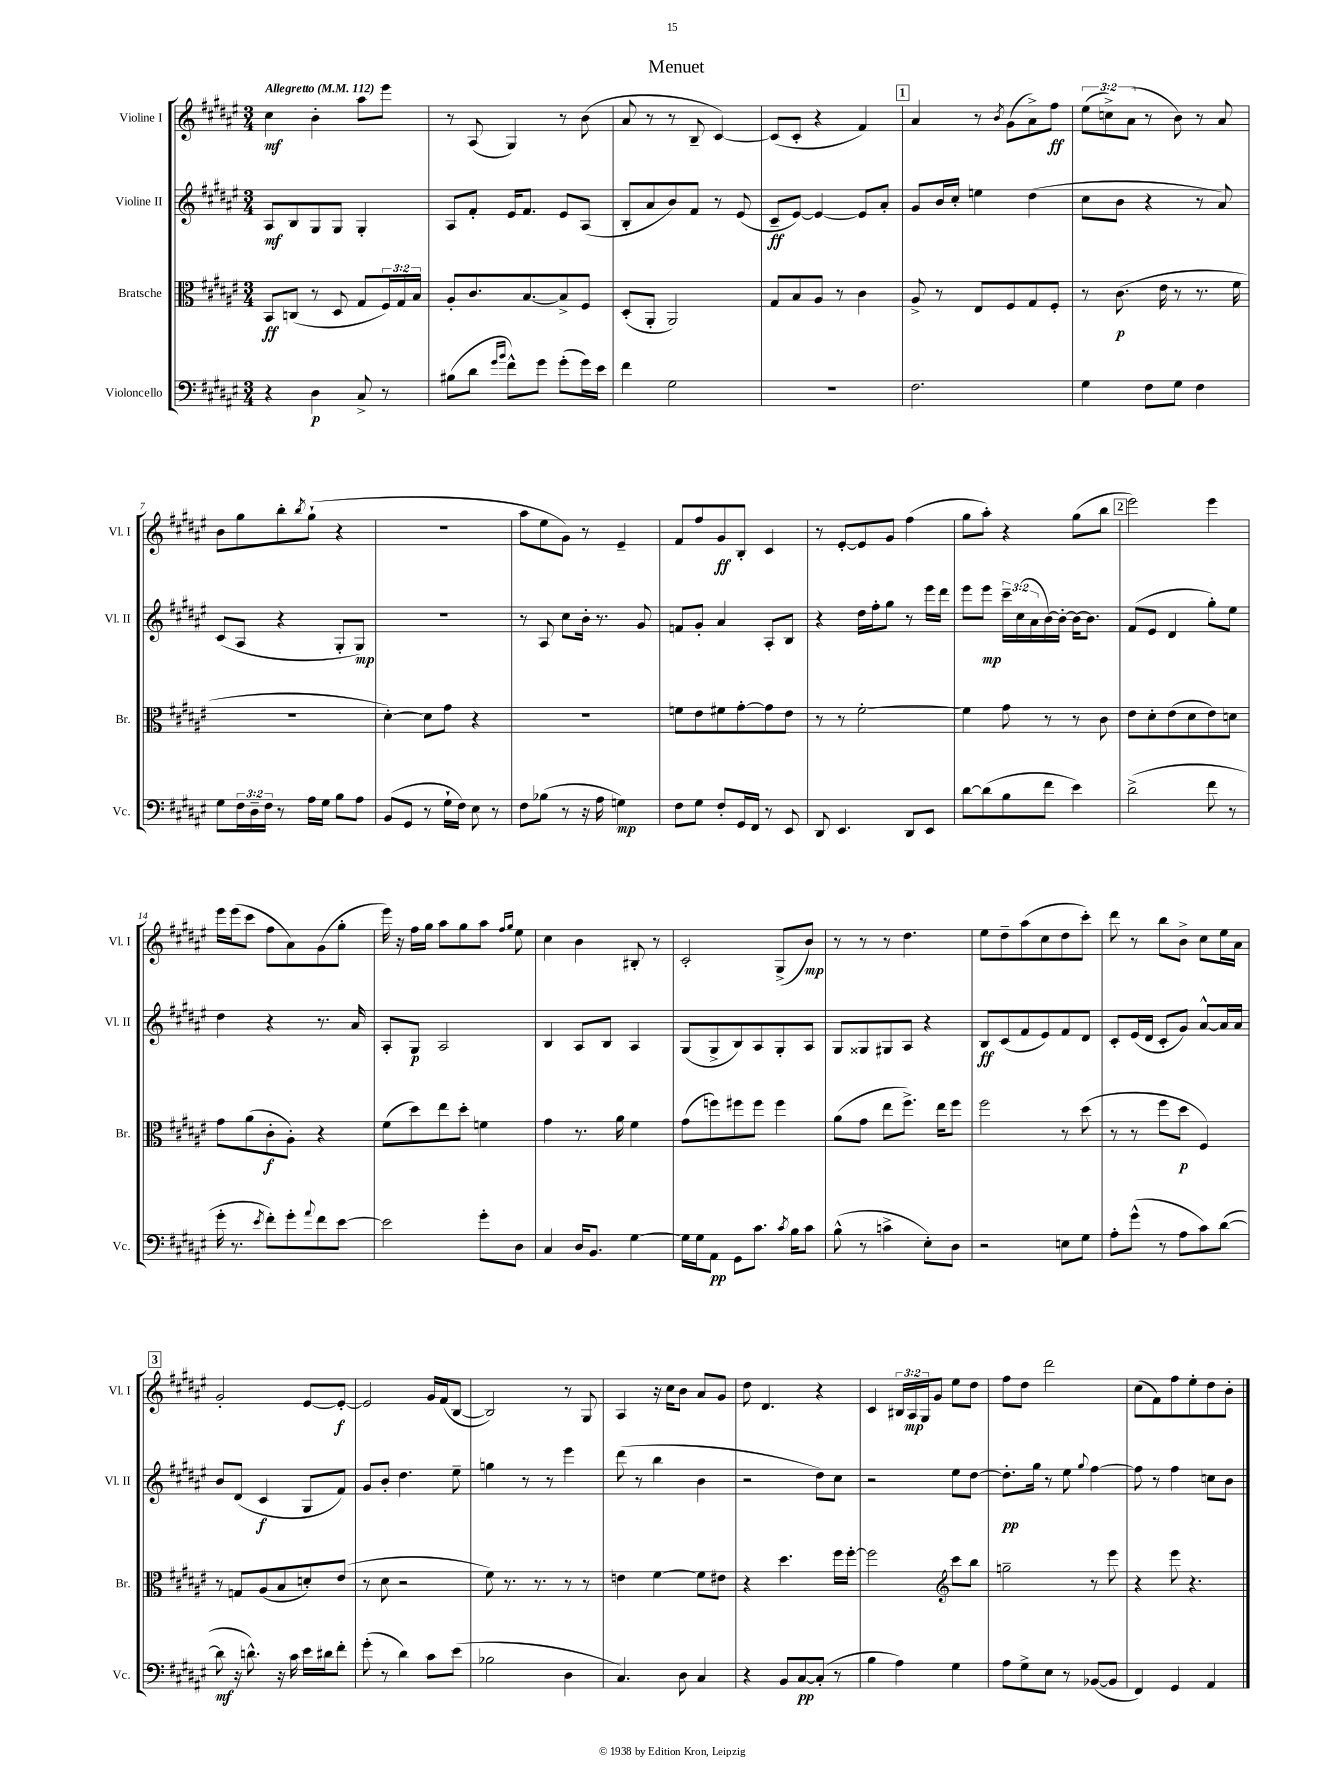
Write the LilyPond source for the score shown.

\header { title = "Menuet" }
<<
\new StaffGroup <<
\new Staff = "s0" \with { instrumentName = "Violine I" shortInstrumentName = "Vl. I" } {
    \clef treble \key fis \major \numericTimeSignature \time 3/4 \override Staff.TupletNumber.text = #tuplet-number::calc-fraction-text \tempo "Allegretto" 4 = 112
    cis''4\mf b'4-. ais''8 eis'''8 |
    r8 ais8( gis4) r8 b'8( |
    ais'8 r8 r8 b8-- cis'4~) |
    cis'8( cis'8-. r4 fis'4) |
    \mark \markup { \box "1" } ais'4 r8 \acciaccatura { b'8 } gis'8( ais'8->) fis''8\ff |
    \tuplet 3/2 { eis''8( c''8->) ais'8( } r8 b'8) r8 ais'8 |
    b'8 gis''8 b''8-. \acciaccatura { b''8 } gis''8-!( r4 |
    R2. |
    ais''8 eis''8 gis'8) r8 eis'4-- |
    fis'8 fis''8 gis'8\ff b8-. cis'4 |
    r8 eis'8~-. eis'8 gis'8 fis''4( |
    gis''8 ais''8-.) r4 gis''8( b''8 |
    \mark \markup { \box "2" } eis'''2) eis'''4 |
    eis'''16 eis'''16( cis'''8 fis''8 ais'8) gis'8( gis''8-. |
    eis'''16) r16 fis''16 gis''16 ais''8 gis''8 ais''8 \grace { fis''16 gis''16 } eis''8 |
    cis''4 b'4 bis8-. r8 |
    cis'2-. gis8->( b'8\mp) |
    r8 r8 r8 dis''4. |
    eis''8 dis''8-- ais''8( cis''8 dis''8 cis'''8-.) |
    dis'''8 r8 b''8 b'8-> cis''8 eis''16 ais'16 |
    \mark \markup { \box "3" } gis'2-. eis'8~ eis'8~-.\f |
    eis'2 gis'16 fis'16( b8~ |
    b2) r8 gis8 |
    ais4 r16 cis''16 b'8 ais'8 gis'8 |
    dis''8 dis'4. r4 |
    cis'4 \tuplet 3/2 { bis16 ais16\mp gis16 } gis'8 eis''8 dis''8 |
    fis''8 dis''8 dis'''2 |
    cis''8( fis'8) fis''8 eis''8-. dis''8 b'8-. \bar "|." |
}
\new Staff = "s1" \with { instrumentName = "Violine II" shortInstrumentName = "Vl. II" } {
    \clef treble \key fis \major \numericTimeSignature \time 3/4 \override Staff.TupletNumber.text = #tuplet-number::calc-fraction-text
    ais8\mf b8 gis8 gis8 gis4-. |
    ais8 fis'8-. eis'16 fis'8. eis'8 ais8( |
    b8-. ais'8 b'8) fis'8 r8 eis'8( |
    cis'8--\ff eis'8~) eis'4~ eis'8 ais'8-. |
    \mark \markup { \box "1" } gis'8 b'16 cis''16-. e''4 dis''4( |
    cis''8 b'8 r4 r8 ais'8) |
    cis'8( ais8 r4 gis8-. gis8\mp) |
    R2. |
    r8 ais8 cis''8 b'16-. r8. gis'8 |
    f'8 gis'8-. ais'4 ais8-. b8 |
    r4 dis''16 fis''16-. gis''8 r8 eis'''16 dis'''16 |
    eis'''8 eis'''8\mp \tuplet 3/2 { cis'''16-- cis''16( ais'16 } b'16~) b'16~-. b'16~ b'8. |
    \mark \markup { \box "2" } fis'8( eis'8 dis'4 gis''8-.) eis''8 |
    dis''4 r4 r8. ais'16 |
    ais8-. gis8\p ais2 |
    b4 ais8 b8 ais4 |
    gis8( gis8-> b8) ais8 gis8-. ais8 |
    gis8 gisis8 gis8 ais8 r4 |
    b8\ff cis'8( fis'8 eis'8) fis'8 dis'8 |
    cis'8-. eis'16( dis'16 cis'8-. gis'8) ais'8~-^ ais'16 ais'16 |
    \mark \markup { \box "3" } b'8 dis'8( cis'4\f gis8 fis'8) |
    gis'8 b'8-. dis''4. eis''8-- |
    g''4 r8 r8 eis'''4 |
    dis'''8( r8 b''4 b'4 |
    r2 dis''8) cis''8 |
    r2 eis''8 dis''8~ |
    dis''8.-.\pp gis''16 r8 eis''8 \appoggiatura { gis''8 } fis''4~ |
    fis''8 r8 fis''4 c''8 b'8 \bar "|." |
}
\new Staff = "s2" \with { instrumentName = "Bratsche" shortInstrumentName = "Br." } {
    \clef alto \key fis \major \numericTimeSignature \time 3/4 \override Staff.TupletNumber.text = #tuplet-number::calc-fraction-text
    b,8\ff c8( r8 dis8 gis8 \tuplet 3/2 { fis16) gis16 b16 } |
    ais8-. cis'8. b8.~ b8-> fis8 |
    dis8-.( ais,8-. ais,2) |
    gis8 b8 ais8 r8 cis'4 |
    \mark \markup { \box "1" } ais8-> r8 eis8 fis8 gis8 fis8-. |
    r8 cis'8.\p( eis'16 r8 r8. fis'16 |
    R2. |
    dis'4~-.) dis'8 gis'8 r4 |
    R2. |
    f'8 eis'8 fis'8 gis'8~-. gis'8 eis'8 |
    r8 r8 fis'2~-. |
    fis'4 gis'8 r8 r8 cis'8 |
    \mark \markup { \box "2" } eis'8 dis'8-. eis'8( dis'8 eis'8) d'8 |
    gis'8 ais'8( cis'8-.\f ais8-.) r4 |
    fis'8( dis''8) eis''8 dis''8-. f'4 |
    gis'4 r8. ais'16 fis'4 |
    gis'8( f''8) fis''8 fis''8 fis''4 |
    ais'8( gis'8 eis''8 fis''8.->) eis''16 fis''8 |
    fis''2 r8 dis''8( |
    r8 r8 fis''8 dis''8\p fis4) |
    \mark \markup { \box "3" } r8 g8 ais8( b8 d'8-.) eis'8( |
    r8 dis'8 r2 |
    fis'8) r8. r8. r8 r8 |
    e'4 fis'4~ fis'8 eis'8 |
    r4 dis''4. fis''16 fis''16~-. |
    fis''2 \clef treble cis'''8 b''8 |
    g''2-- r8 eis'''8 |
    r4 eis'''8 r4. \bar "|." |
}
\new Staff = "s3" \with { instrumentName = "Violoncello" shortInstrumentName = "Vc." } {
    \clef bass \key fis \major \numericTimeSignature \time 3/4 \override Staff.TupletNumber.text = #tuplet-number::calc-fraction-text
    r4 dis4\p cis8-> r8 |
    bis8( dis'8 \grace { gis'16 b'16 } fis'8-^) gis'8 gis'8-.( gis'16) eis'16 |
    fis'4 gis2 |
    R2. |
    \mark \markup { \box "1" } fis2. |
    gis4 fis8 gis8 fis4 |
    gis8 \tuplet 3/2 { fis16 dis16-- fis16 } r8 ais16 gis16 b8 ais8 |
    b,8( gis,8 r8 gis16-! fis16) eis8 r8 |
    fis8 bes8( r8 r16 ais16 g4\mp) |
    fis8 gis8 fis8-. gis,16 fis,16 r8 eis,8 |
    dis,8 eis,4. dis,8 eis,8 |
    dis'8~ dis'8( b8 fis'8 eis'4) |
    \mark \markup { \box "2" } dis'2->( fis'8 r8 |
    gis'16-. r8. \acciaccatura { eis'8 } fis'8-.) gis'8-. \appoggiatura { ais'8 } fis'8 eis'8~ |
    eis'2 gis'8-. dis8 |
    cis4 dis16 b,8. gis4~ |
    gis16 gis16 ais,8\pp gis,8 cis'8. \acciaccatura { cis'8 } b16 cis'8 |
    b8-^( r8 c'4-> eis8-.) dis8 |
    r2 e8 gis8 |
    ais8-. gis'8-^( r8 ais8 cis'8) dis'8~( |
    \mark \markup { \box "3" } dis'8\mf r16 d'8.-^) r16 cis'16 eis'16 dis'16 fis'8-. |
    gis'8-.( r8 dis'4) cis'8 eis'8( |
    bes2 dis4 |
    cis4.) dis8 cis4 |
    r4 b,8 cis8~\pp cis8-.( r8 |
    b4 ais4) gis4 |
    ais8 gis8-> eis8 r8 bes,8~( bes,8 |
    fis,4) gis,4 ais,4 \bar "|." |
}
>>
>>
